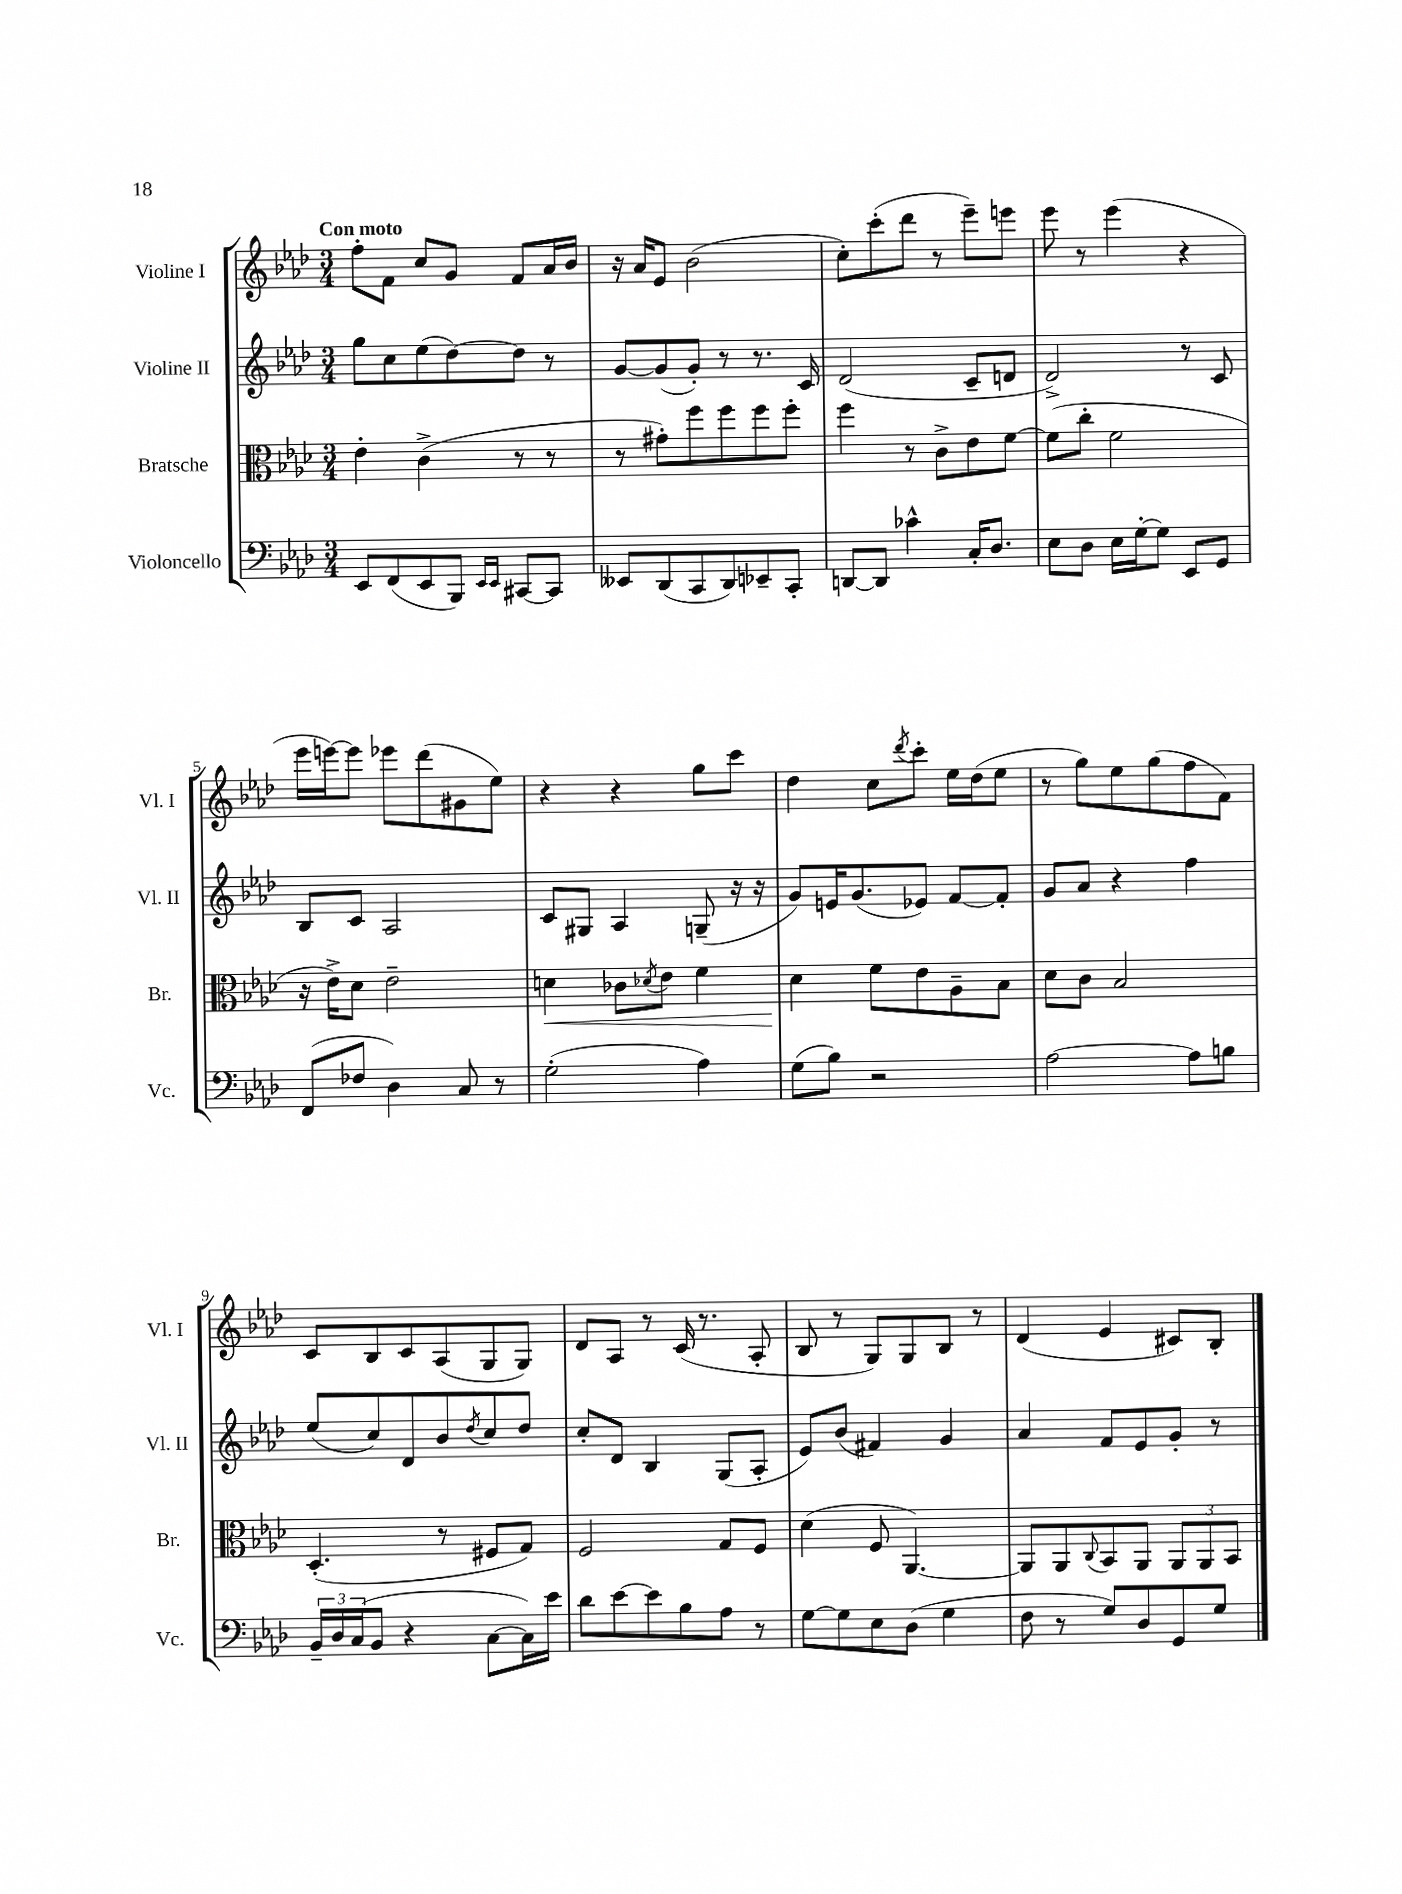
<<
\new StaffGroup <<
\new Staff = "s0" \with { instrumentName = "Violine I" shortInstrumentName = "Vl. I" } {
    \clef treble \key aes \major \numericTimeSignature \time 3/4 \tempo "Con moto"
    f''8-. f'8 c''8 g'8 f'8 aes'16 bes'16 |
    r16 aes'16 ees'8 bes'2( |
    c''8-.) c'''8-.( des'''8 r8 ees'''8--) e'''8 |
    ees'''8 r8 ees'''4( r4 |
    ees'''16 e'''16~) e'''8 ees'''8 des'''8( gis'8 ees''8) |
    r4 r4 g''8 c'''8 |
    des''4 c''8 \acciaccatura { des'''8 } c'''8-. ees''16 des''16( ees''8 |
    r8 g''8) ees''8 g''8( f''8 f'8) |
    c'8 bes8 c'8 aes8( g8 g8) |
    des'8 aes8 r8 c'16( r8. aes8-. |
    bes8 r8 g8) g8 bes8 r8 |
    des'4( ees'4 cis'8) bes8-. \bar "|." |
}
\new Staff = "s1" \with { instrumentName = "Violine II" shortInstrumentName = "Vl. II" } {
    \clef treble \key aes \major \numericTimeSignature \time 3/4
    g''8 c''8 ees''8( des''8~) des''8 r8 |
    g'8~ g'8( g'8-.) r8 r8. c'16 |
    des'2( c'8-- d'8 |
    des'2->) r8 c'8 |
    bes8 c'8 aes2 |
    c'8 gis8 aes4 g8--( r16 r16 |
    g'8) e'16 g'8.( ees'8) f'8~ f'8-. |
    g'8 aes'8 r4 f''4 |
    ees''8( c''8) des'8 bes'8 \acciaccatura { des''8 } c''8 des''8 |
    c''8-. des'8 bes4 g8( aes8-. |
    ees'8) bes'8( fis'4) g'4 |
    aes'4 f'8 ees'8 g'8-. r8 \bar "|." |
}
\new Staff = "s2" \with { instrumentName = "Bratsche" shortInstrumentName = "Br." } {
    \clef alto \key aes \major \numericTimeSignature \time 3/4
    ees'4-. c'4->( r8 r8 |
    r8 gis'8-.) f''8 f''8 f''8 f''8-. |
    f''4 r8 c'8-> ees'8 f'8~ |
    f'8( c''8-. f'2 |
    r16 ees'16->) des'8 ees'2-- |
    d'4\< ces'8 \acciaccatura { des'8 } ees'8 f'4 |
    des'4\! f'8 ees'8 aes8-- bes8 |
    des'8 c'8 bes2 |
    des4.-.( r8 fis8 g8) |
    f2 g8 f8 |
    des'4( f8 aes,4.~) |
    aes,8 aes,8 \appoggiatura { c8 } bes,8 aes,8 \tuplet 3/2 { aes,8 aes,8 bes,8 } \bar "|." |
}
\new Staff = "s3" \with { instrumentName = "Violoncello" shortInstrumentName = "Vc." } {
    \clef bass \key aes \major \numericTimeSignature \time 3/4
    ees,8 f,8( ees,8 bes,,8) \grace { ees,16 ees,16 } cis,8~ cis,8 |
    eeses,8 des,8( c,8 des,8) ees,8-- c,8-. |
    d,8~ d,8 ces'4-^ c16-. des8. |
    ees8 des8 ees16 g16~-. g8 ees,8 g,8 |
    f,8( fes8 des4) c8 r8 |
    g2-.( aes4) |
    g8( bes8) r2 |
    aes2~ aes8 b8 |
    \tuplet 3/2 { bes,16-- des16 c16( } bes,8 r4 c8~ c16) ees'16 |
    des'8 ees'8~ ees'8 bes8 aes8 r8 |
    g8~ g8 ees8 des8( g4 |
    f8 r8 g8) des8 g,8 g8 \bar "|." |
}
>>
>>
